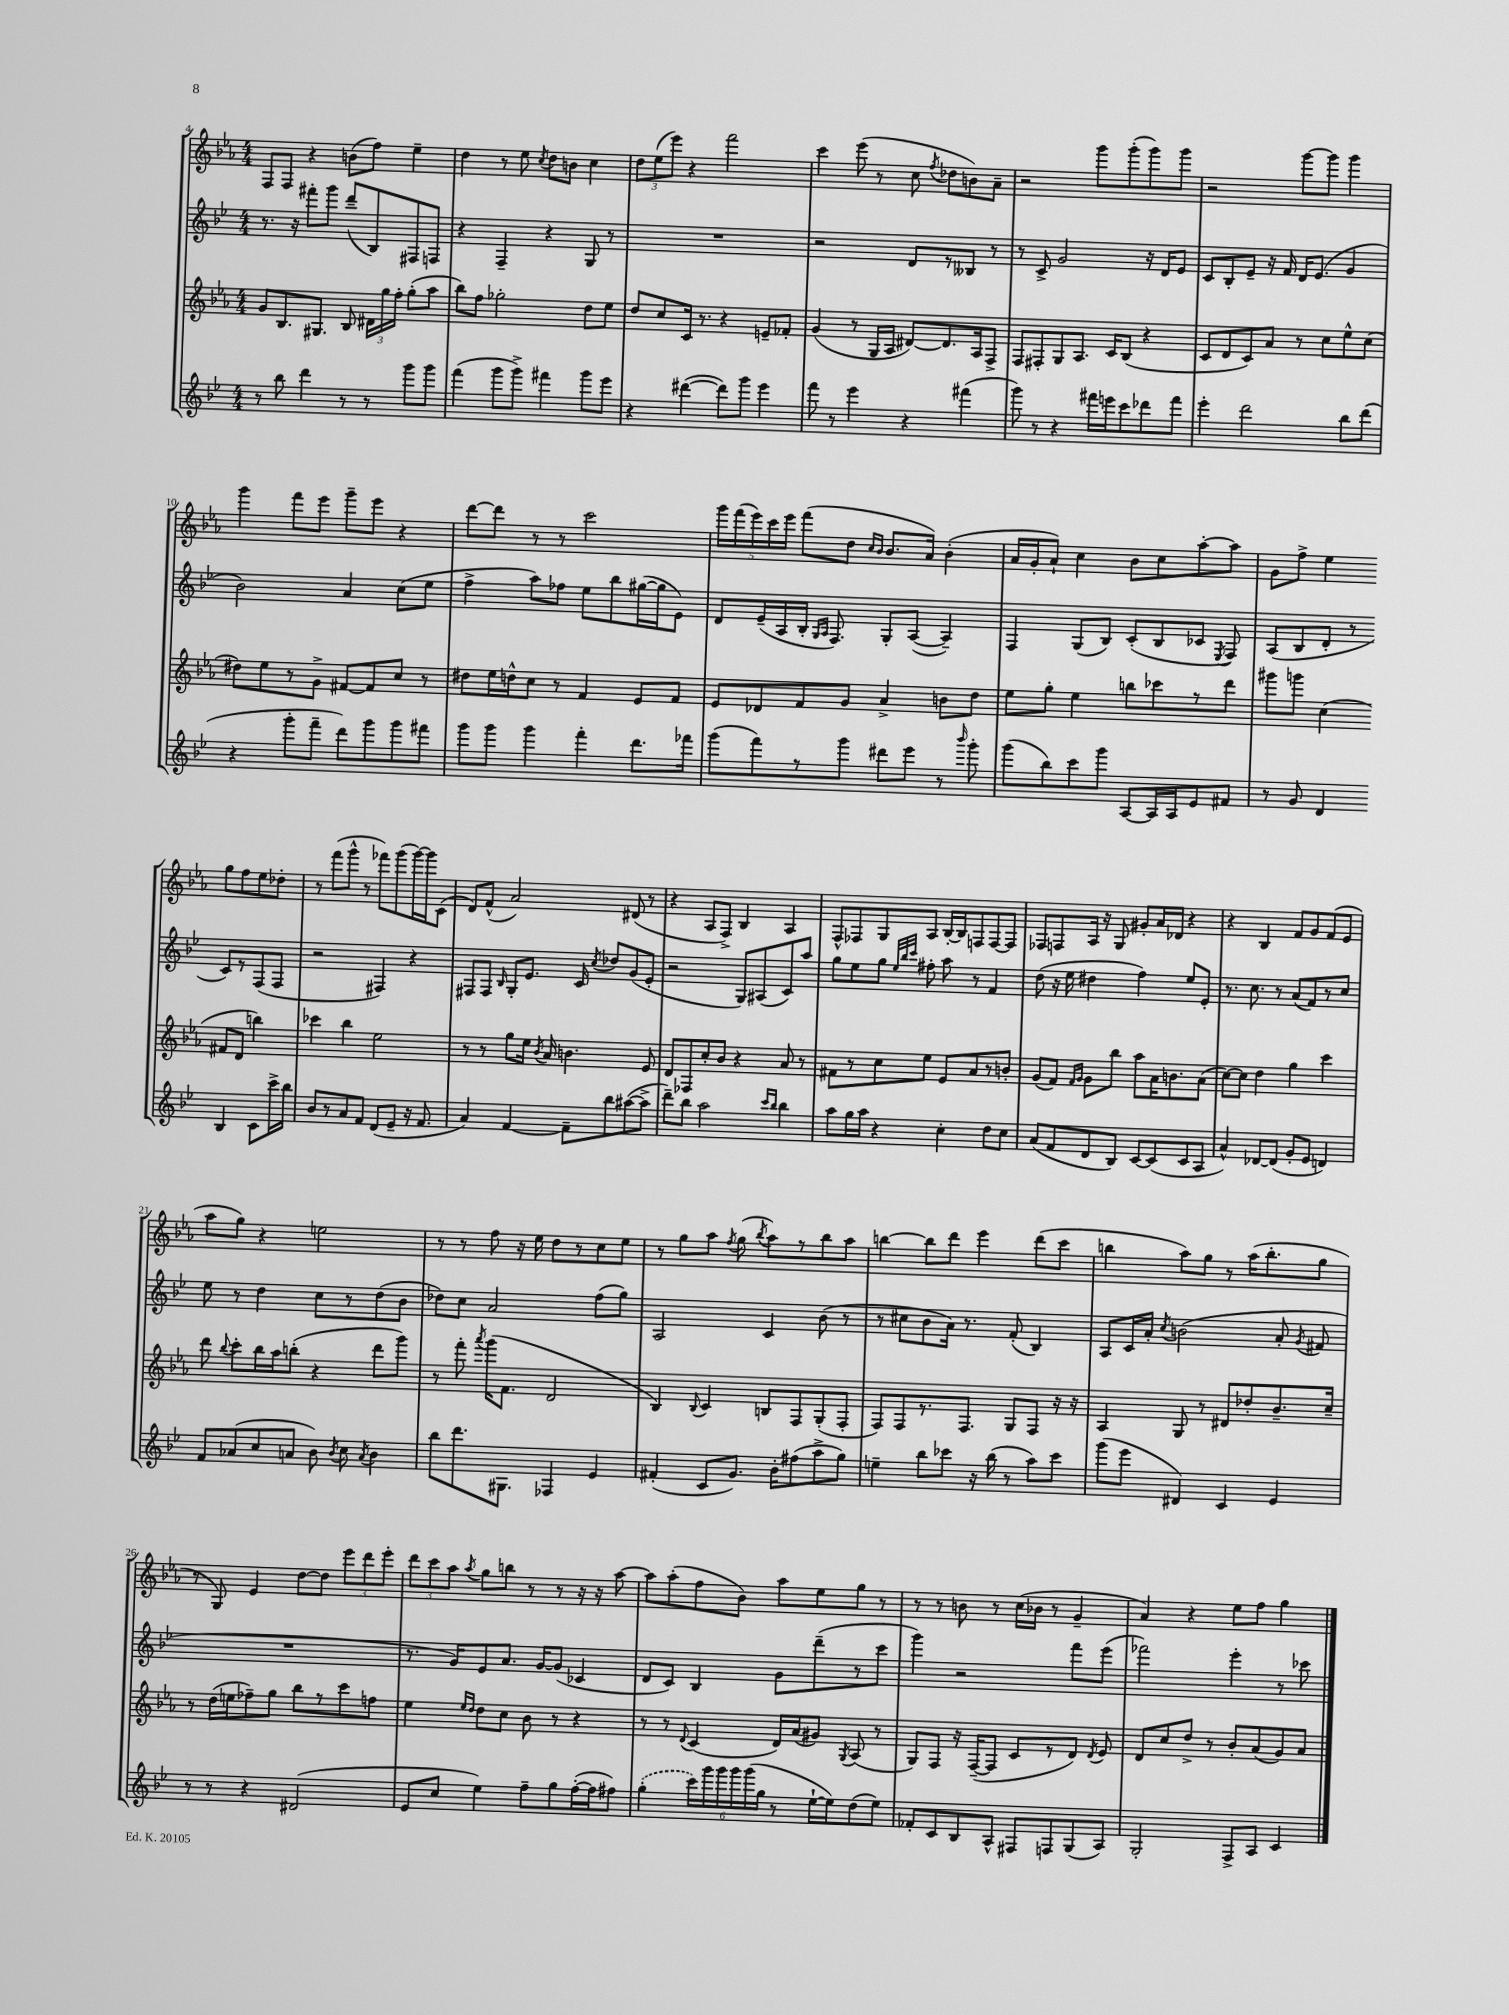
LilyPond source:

<<
\new StaffGroup <<
\new Staff = "s0" {
    \clef treble \key ees \major \numericTimeSignature \time 4/4
    \autoBeamOff f8[ f8] r4 b'8[( f''8]) ees''4-- |
    d''4 r8 ees''8 \acciaccatura { c''8 } d''8[ b'8] c''4 |
    \tuplet 3/2 { d''8[ ees''8( ees'''8]) } r4 f'''2 |
    c'''4 ees'''8( r8 c''8 \acciaccatura { f''8 } des''8[ b'8) aes'8]-- |
    r2 g'''8[ g'''8-.( g'''8) g'''8] |
    r2 g'''8[~ g'''8] g'''4 |
    g'''4 f'''8[ ees'''8] g'''8[-- ees'''8] r4 |
    d'''8[~ d'''8] r8 r8 c'''2 |
    \tuplet 5/4 { g'''16[ f'''16( ees'''16) c'''16 ees'''16] } f'''8[( d''8] \grace { c''16[ bes'16] } bes'8.[ aes'16]) bes'4-.( |
    aes'16[ g'16-. aes'8]-!) c''4 bes'8[ c''8 aes''8~-. aes''8] |
    g'8[ f''8]-> ees''4 g''8[ f''8 ees''8 des''8]-. |
    r8 f'''8[( g'''8]-^ r8 fes'''8[) g'''8( g'''16~) g'''16 c'8]( |
    d'8[) f'8]-^( aes'2) dis'8( r8 |
    r4 aes8[ f8]->) bes4 aes4 |
    f8[-^ fes8 g8 aes8] bes16[~-. bes16 f8 f8~ f8] |
    fes8[ f8 aes16] r16 g8 gis'8[-. aes'16 des'16] r4 |
    r4 bes4 f'8[ g'8 f'8( ees'8] |
    aes''8[ g''8]) r4 e''2 |
    r8 r8 f''8 r16 ees''16 d''8[ r8 c''8 ees''8] |
    r8 g''8[ aes''8] \acciaccatura { f''8 } g''8( \acciaccatura { bes''8 } aes''8[) r8 bes''8 aes''8] |
    b''4~ b''8[ d'''8] ees'''4 d'''8[( c'''8] |
    b''4 aes''8[) g''8] r8 aes''16[( b''8.-. g''8] |
    r8 g8) ees'4 d''8[~ d''8] \tuplet 3/2 { ees'''8[ d'''8 ees'''8]-. } |
    \tuplet 3/2 { d'''8[ c'''8 aes''8] } \acciaccatura { aes''8 } g''8[ b''8] r8 r8 r16 r16 aes''8~ |
    aes''8[ aes''8-.( f''8 bes'8]) aes''8[ ees''8 g''8] r8 |
    r8 r8 b'8 r8 c''16[( bes'16] r8 g'4-- |
    aes'4) r4 ees''8[ f''8] g''4 \bar "|." |
}
\new Staff = "s1" {
    \clef treble \key bes \major \numericTimeSignature \time 4/4
    \autoBeamOff r8. r16 fis'''8[-. g'''8] d'''8[--( bes8) fis8 f8] |
    r4 f4-- r4 g8 r8 |
    R1 |
    r2 d'8[ r8 beses8] r8 |
    r8 c'8-> g'2 r16 d'16[ ees'8] |
    c'8[ bes8-. ees'8]-- r16 f'16 d'16[ ees'8.]( g'4 |
    bes'2) a'4 c''8[( ees''8] |
    f''4-> a''8[) fes''8] ees''8[ bes''8 gis''16~( gis''16 ees'8]) |
    d'8[ ees'16--( a16 bes16]-. \grace { g16[ a16] } f8.) g8[-. a8]~( a4--) |
    f4 g8[( bes8]) c'8[-.( bes8 ces'8] \acciaccatura { ees8 } f8) |
    a8[( bes8 d'8]-. r8 c'8[) r8 f8( f8] |
    r2 fis4) r4 |
    fis8[ fis8] \grace { bes16 } g8[-. ees'8.] c'16 \acciaccatura { c''8 } des''8[ g'8( ees'8]-. |
    r2 g8[) ais8( c'8) a''8] |
    g''8[ ees''8 g''8] \grace { ees''32[ bes''32 c'''32] } fis''8-. a''8 r8 f'4 |
    d''8( r16 ees''16 dis''4 f''4) ees''8[ ees'8]-. |
    r8. c''8. r8 a'8[( f'8) r8 c''8] |
    ees''8 r8 d''4 c''8[ r8 d''8( bes'8] |
    des''8[) c''8] a'2 f''8[( g''8]) |
    a2 c'4 bes'8( r8 |
    r8 cis''8[ bes'8 a'16]) r8. f'8-.( bes4) |
    a8[ c'16 a'16]-. \acciaccatura { c''8 } b'2( a'8-. \acciaccatura { g'8 } fis'8 |
    R1 |
    r8. g'16[) ees'8 a'8.] g'16[~ g'8]( ces'4 |
    d'8[ c'8]) bes4 g'8[ d'''8--( r8 c'''8] |
    g'''4) r2 f'''8[ ees'''8]( |
    fes'''2) ees'''4-. r8 ces'''8 \bar "|." |
}
\new Staff = "s2" {
    \clef treble \key ees \major \numericTimeSignature \time 4/4
    \autoBeamOff g'8[ bes8. gis8.] bes8 \tuplet 3/2 { dis'16[ g''16 f''16]-. } g''8[-.( aes''8] |
    bes''8[) f''8] ges''2-. d''8[ ees''8] |
    d''8[ c''8 c'16] r8. r4 e'8[-- fes'8]-. |
    g'4( r8 g16[ aes16] dis'8[~) dis'8. aes16 f8]-> |
    f8[ fis8-. g8 aes8.] c'16[ bes8]( r4 |
    c'8[ d'8 c'8) aes'8] r8 c''8[ ees''8-^ c''8]( |
    dis''8[) ees''8 r8 g'8]-> fis'8[~ fis'8 c''8] r8 |
    dis''8[ ees''16 d''16-^ c''8] r8 f'4 ees'8[ f'8] |
    ees'8[ des'8 f'8 g'8] aes'4-> b'8[ d''8] |
    ees''8[ g''8]-. ees''4 b''8[ ces'''8 r8 d'''8] |
    gis'''8[ g'''8] c''4( fis'8[ d'8] b''4) |
    ces'''4 bes''4 ees''2 |
    r8 r8 g''8[ ees''16] \acciaccatura { bes'8 } aes'16 b'4. ees'8 |
    d'8[ fes8 c''8-. bes'8] r4 aes'8 r8 |
    fis'8[ r8 c''8 ees''8] ees'8[ aes'8 r8 b'8]-. |
    g'8[( f'8]) \grace { f'16[ g'16] } g'8[ bes''8] aes''8[ aes'16 b'8. aes'8]( |
    c''8[~) c''8] d''4 g''4 c'''4 |
    d'''8 \appoggiatura { bes''8 } c'''8[-. bes''16 aes''16 b''8]-.( r4 d'''8[ g'''8]) |
    r8 f'''8-. \acciaccatura { aes'''8 } g'''16[( f'8.] d'2 |
    bes4) \appoggiatura { bes8 } c'4 b8[ f8 g8-.( f8]-. |
    f8[) f8 r8. f8.] g8[ f8] r16 r16 |
    aes4 g8 r8 dis'8[ des''8-. bes'8.-- c''16]-- |
    r8 d''16[( e''16 fes''8--) g''8] bes''8[ r8 c'''8 f''8] |
    ees''4 \grace { ees''16[ d''16] } d''8[ c''8] bes'8 r8 r4 |
    r8 r8 \appoggiatura { d'8 } c'4( d'16[) aes'16( gis'8]) \acciaccatura { g8 } aes8( r8 |
    g8[) f8] r16 f16[~--( f8] c'8[ r8 d'8]) \acciaccatura { d'8 } ees'8 |
    d'8[ c''8 d''8]-> r8 bes'8[-. aes'8( g'8) aes'8] \bar "|." |
}
\new Staff = "s3" {
    \clef treble \key bes \major \numericTimeSignature \time 4/4
    \autoBeamOff r8 bes''8 d'''4 r8 r8 g'''8[ g'''8] |
    f'''4( g'''8[ g'''8]->) fis'''4 g'''8[ ees'''8] |
    r4 dis'''4~( dis'''8[) g'''8] ees'''4 |
    f'''8 r8 ees'''4 r4 fis'''4( |
    g'''8) r8 r4 fis'''16[ e'''16 c'''8 des'''8 fis'''8] |
    ees'''4-. d'''2 bes''8[ d'''8]( |
    r4 g'''8[-. f'''8]-- d'''8[) g'''8 g'''8 fis'''8] |
    g'''8[ g'''8] g'''4 f'''4-. d'''8.[ fes'''16] |
    g'''8[( f'''8) r8 g'''8] dis'''8[ ees'''8] r8 \grace { bes'''16 } g'''8-. |
    g'''8[( bes''8) c'''8 g'''8] a8[~ a16 a16 ees'8 fis'8] |
    r8 g'8 d'4 bes4 c'8[ c'''16-> bes''16] |
    bes'8[ r8 a'8 f'8] d'8[( ees'8]-- r16 f'8. |
    a'4) f'4~ f'8[-- bes''8 ais''8~( ais''8]-> |
    d'''8[--) bes''8] a''2 \grace { c'''16[ bes''16] } bes''4 |
    a''8[ g''16 a''16] r4 c''4-. d''8[ c''8] |
    a'8[( f'8 d'8 bes8]) c'8[~ c'8( c'8 a8] |
    a'4-^) des'8[~ des'8]( g'8[-. ees'8] d'4) |
    f'8[ aes'8( c''8 a'8] bes'8) \acciaccatura { bes'8 } c''8 \acciaccatura { a'8 } bes'4 |
    bes''8[ d'''8. gis8.] fes4 ees'4 |
    fis'4-.( c'8[ g'8.]) bes'16[-. fis''8( a''8-> g''8]) |
    e''4-- bes''8[ ces'''8] r16 bes''16( r8 a''8[) ces'''8] |
    g'''8[( ees'''8] dis'4) c'4 ees'4 |
    r8 r8 r4 dis'2( |
    ees'8[ c''8] ees''4) f''8[-- g''8 f''16~-.( f''16 fis''8]) |
    \once \slurDashed g''4-.( \tuplet 6/4 { c'''16[) g'''16 g'''16 g'''16 g'''16( g''16] } r8 ees''16[~-! ees''16) d''8( ees''8]) |
    fes'8[-. c'8 bes8 a8]-^ fis8[ f8 g8( a8]) |
    g2-. f8[-> a8] c'4 \bar "|." |
}
>>
>>
\layout { \context { \Score currentBarNumber = #4 } }
